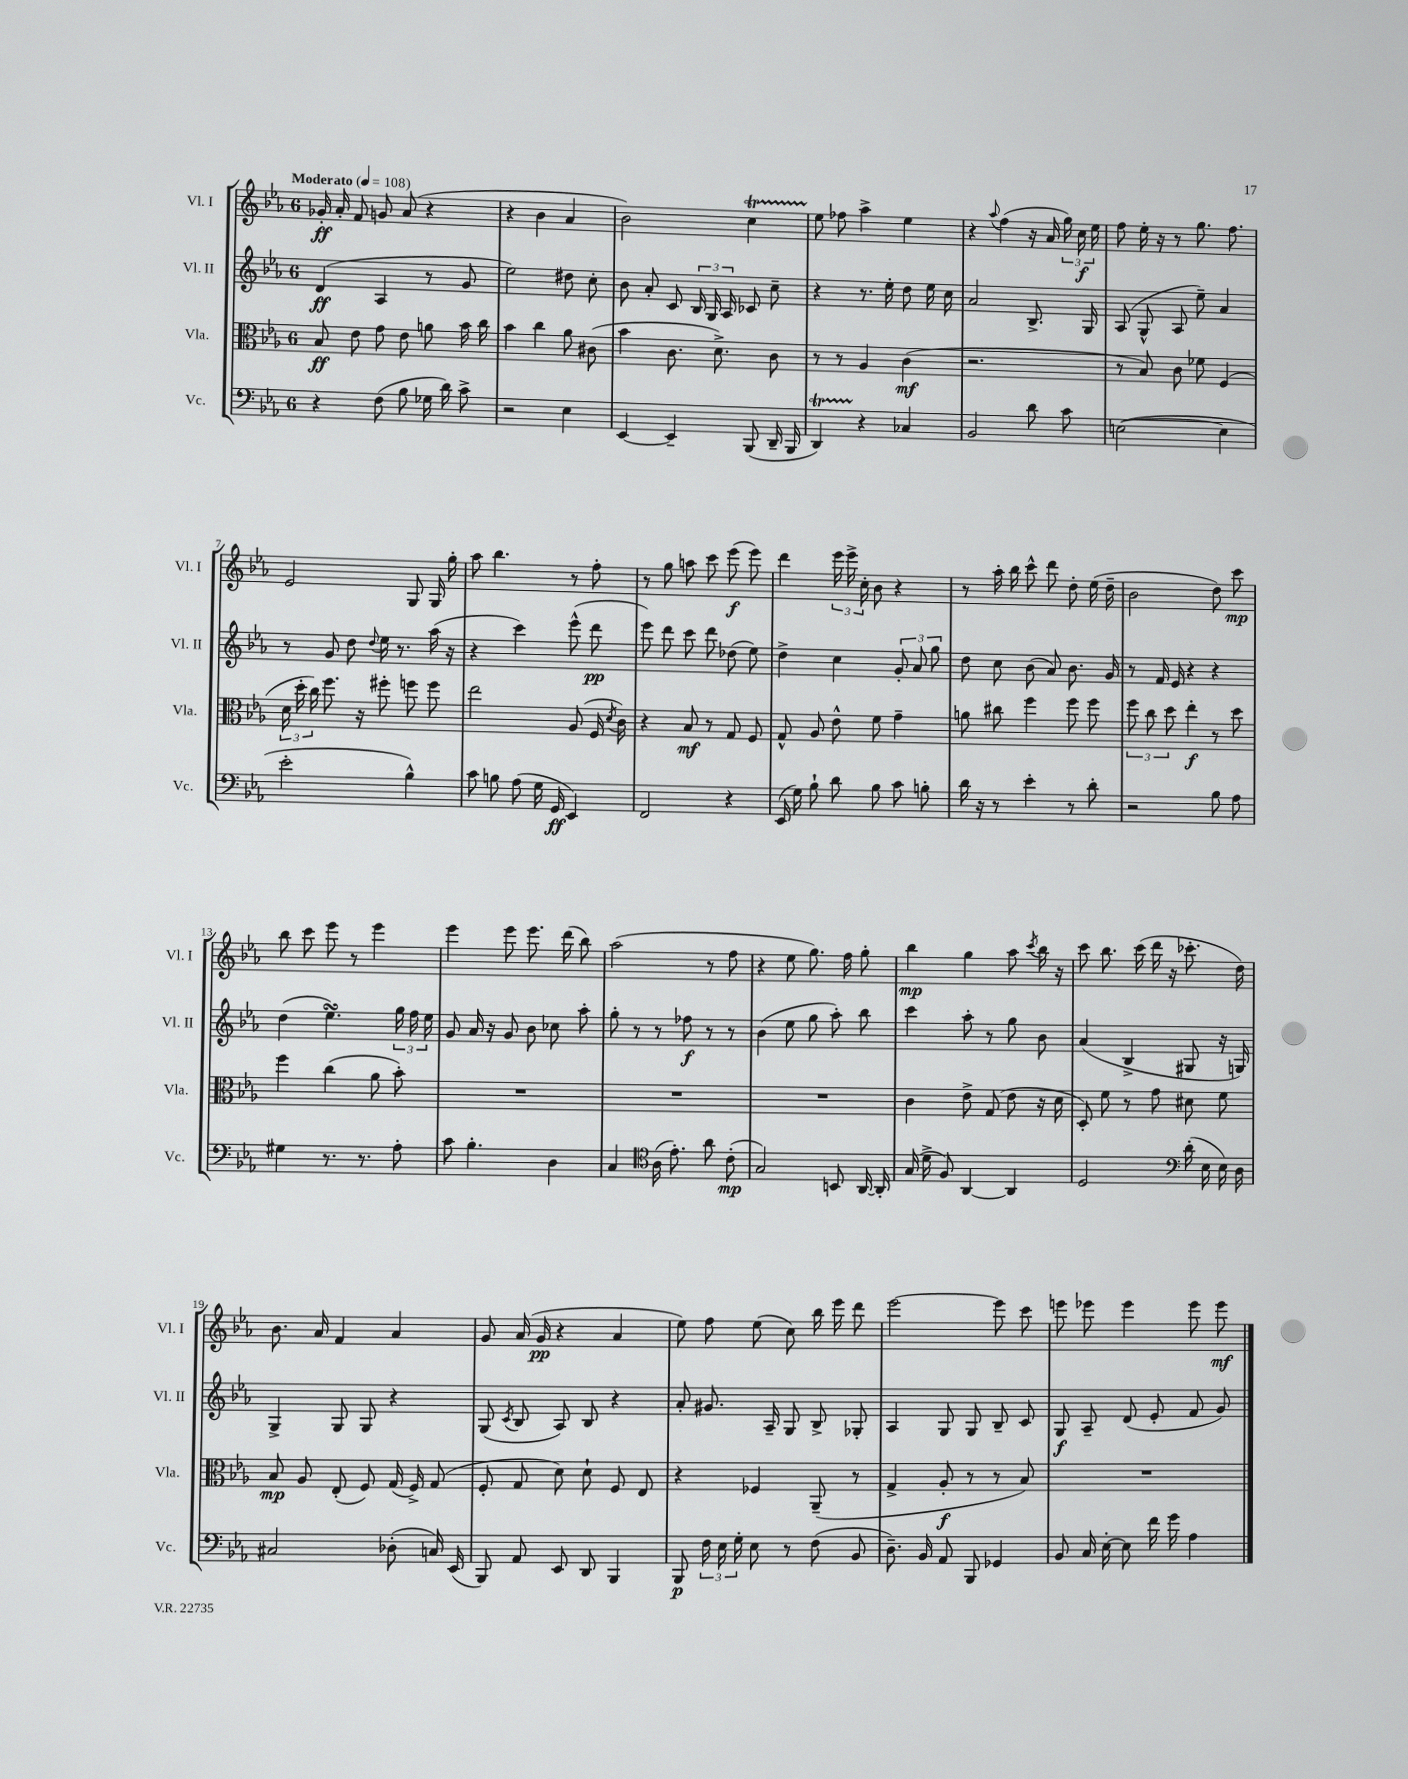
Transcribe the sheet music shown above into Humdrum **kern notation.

**kern	**kern	**kern	**kern
*staff4	*staff3	*staff2	*staff1
*clefF4	*clefC3	*clefG2	*clefG2
*k[b-e-a-]	*k[b-e-a-]	*k[b-e-a-]	*k[b-e-a-]
*M6/8	*M6/8	*M6/8	*M6/8
*MM108	*MM108	*MM108	*MM108
4r	8B-/	(4d/	16g-'/
.	.	.	16a-'/
.	8e-\	.	8f/
(8F\	8g\	4A-/	8g/
8B-\	8e-\	.	(8a-/
16G-\	8a\	8r	4r
16d\)	.	.	.
8c^\	16b-\	8g/	.
.	16cc\	.	.
=	=	=	=
2r	4b-\	2ee-\)	4r
.	4cc\	.	4b-\
4E-\	8a-\	8dd#\	4a-/
.	(8c#\	8cc'\	.
=	=	=	=
[4EE-/	4b-\	8b-\	2b-\)
.	.	8a-'/	.
4EE-~/]	8.c\	8c/	.
.	.	24B-/	.
.	.	24G/	.
.	8.d^\)	.	.
.	.	24A-/	.
(8BBB-/	.	8c-/	4cc\
16DD~/	8c\	8cc~\	.
16BBB-/	.	.	.
=	=	=	=
4DD/)	8r	4r	8ee-\
.	8r	.	8ff-\
4r	4A-/	8.r	4aa-^\
.	.	16ee-'\	.
4C-/	(4c\	8dd\	4ee-\
.	.	16ee-\	.
.	.	16cc\	.
=	=	=	=
2BB-/	2.r	2a-/	4r
.	.	.	8qqaa-/
.	.	.	(4ff\
8d\	.	8.B-^/	16r
.	.	.	16a-/
8c\	.	.	24gg\)
.	.	.	24cc\
.	.	16G/	.
.	.	.	24ee-\
=	=	=	=
([2E\	8r	(8A-/	8ff\
.	8B-/)	8G^^/	16ee-'\
.	.	.	16r
.	8c\	8A-/	8r
.	8f-\	8ee-~\)	8.gg\
4E\]	(4F/	4a-/	.
.	.	.	8.ff\
=	=	=	=
2e-'\	24d\	8r	2e-/
.	24dd'\	.	.
.	24cc\)	.	.
.	8.ff\	8g/	.
.	.	8dd\	.
.	16r	.	.
.	.	8qqdd/	.
.	8ff#'\	16ee-\	.
.	.	8.r	.
4B-^^\)	8ff\	.	8G/
.	8ff\	(16aa-\	16G/
.	.	16r	16gg'\
=	=	=	=
8c\	2ee-\	4r	8aa-\
8B\	.	.	4.bb-\
(8A-\	.	4ccc\)	.
16G\	.	.	.
16GG/	.	.	.
4EE-/)	(8A-/	(8eee-^^\	8r
.	16F/	8ddd\	8ff'\
.	8qd/	.	.
.	16c\)	.	.
=	=	=	=
2FF/	4r	8eee-\)	8r
.	.	8ddd\	8gg\
.	8B-/	8ccc\	8aa\
.	8r	8ddd\	8ccc\
4r	8G/	(8dd-\	(8eee-\
.	8F/	8ee-\)	8eee-\)
=	=	=	=
(16EE-/	8G^^/	4dd^\	4ddd\
16G\)	.	.	.
8B-`\	8A-/	.	.
8d\	8e-^^\	4cc\	24eee-\
.	.	.	24eee-^\
.	.	.	24cc'\
8B-\	8f\	.	8b-\
8c\	4g~\	12g'/	4r
.	.	12a-/	.
8B'\	.	.	.
.	.	12gg\	.
=	=	=	=
16d\	8a\	8dd\	8r
16r	.	.	.
8r	8cc#\	8cc\	16aa-'\
.	.	.	16bb-\
4e-'\	4ff\	(8b-\	8ccc^^\
.	.	8a-/)	8ddd\
8r	8ff\	8.b-\	8dd'\
8d'\	8ff\	.	(16ee-\
.	.	16g/	16dd~\
=	=	=	=
2r	12ff\	8r	2b-\
.	12cc\	.	.
.	.	16f/	.
.	12dd\	.	.
.	.	16e-/	.
.	4ee-'\	4r	.
8B-\	8r	4r	8dd\)
8A-\	8dd\	.	8ccc\
=	=	=	=
4G#\	4ff\	(4dd\	8bb-\
.	.	.	8ccc\
8.r	(4cc\	4.ee-\)	8eee-\
.	.	.	8r
8.r	.	.	.
.	8a-\	.	4eee-\
8A-'\	8b-'\)	24gg\	.
.	.	24ff\	.
.	.	24ee-\	.
=	=	=	=
8c\	2.r	8g/	4eee-\
4.B-'\	.	16a-/	.
.	.	16r	.
.	.	8g/	8eee-\
.	.	8b-\	8.eee-\
4D\	.	8cc-\	.
.	.	.	(16ddd\
.	.	8aa-'\	8bb-\)
=	=	=	=
4C/	2.r	8gg'\	(2aa-\
.	.	8r	.
*clefC4	*	*	*
(16A-\	.	8r	.
8.e-'\)	.	.	.
.	.	8ff-\	.
8a-\	.	8r	8r
(8c'\	.	8r	8ff\
=	=	=	=
2G/)	2.r	(4b-\	4r
.	.	8ee-\	8ee-\
.	.	8gg\	8.gg\)
8BB/	.	8aa-'\)	.
.	.	.	16ff\
[16AA-/	.	8bb-\	8gg'\
16AA-'/]	.	.	.
=	=	=	=
(16G/	4c\	4ccc\	4bb-\
16d^\	.	.	.
8F/)	.	.	.
[4AA-/	8e-^\	8aa-'\	4gg\
.	(8G/	8r	.
4AA-/]	8e-\	8gg\	8aa-\
.	.	.	8qccc/
.	16r	8b-\	16bb-\
.	16d\	.	16r
=	=	=	=
2D/	8D'/)	(4a-/	8ccc\
.	8f\	.	8.bb-\
.	8r	4B-^/	.
.	.	.	(16ccc\
.	8g\	.	16ddd\
.	.	.	16r
*clefF4	*	*	*
(16d'\	8d#\	8G#/	8.ccc-'\
16E-\	.	.	.
16E-\)	8f\	16r	.
16D\	.	16G/)	16dd\)
=	=	=	=
2C#/	8B-/	4G^/	8.b-\
.	8A-/	.	.
.	.	.	16a-/
.	(8E-'/	8G/	4f/
.	8F/)	8G/	.
(8D-'\	(16G/	4r	4a-/
.	16F^/)	.	.
16C/)	(8G/	.	.
(16EE-/	.	.	.
=	=	=	=
8BBB-/)	8F'/	(8G/	8g/
.	.	8qc/	.
8AA-/	8G/	8B-/	(16a-/
.	.	.	16g/
8EE-/	8d\)	8A-/)	4r
8DD/	8d`\	8B-/	.
4BBB-/	8F/	4r	4a-/
.	8E-/	.	.
=	=	=	=
8BBB-/	4r	8a-'/	8ee-\)
24F\	.	8.g#/	8ff\
24E-\	.	.	.
24G'\	.	.	.
8E-\	4F-/	.	(8ee-\
.	.	16A-~/	.
8r	.	8G/	8cc\)
(8F\	(8AA-~/	8B-^/	16bb-\
.	.	.	16eee-\
8BB-/	8r	8G-'/	8ddd\
=	=	=	=
8.D~\)	4G^/	4A-/	[2eee-\
16BB-/	.	.	.
8AA-/	8A-'/	8G/	.
8BBB-/	8r	8G/	.
4GG-/	8r	8B-~/	8eee-\]
.	8B-/)	8c/	8ccc\
=	=	=	=
8BB-/	2.r	8G/	8eee\
16C/	.	8A-~/	8eee-\
[16E-'\	.	.	.
8E-\]	.	(8d/	4eee-\
16f\	.	8e-'/	.
16g\	.	.	.
4A-\	.	8f/	8eee-\
.	.	8g/)	8eee-\
==	==	==	==
*-	*-	*-	*-
